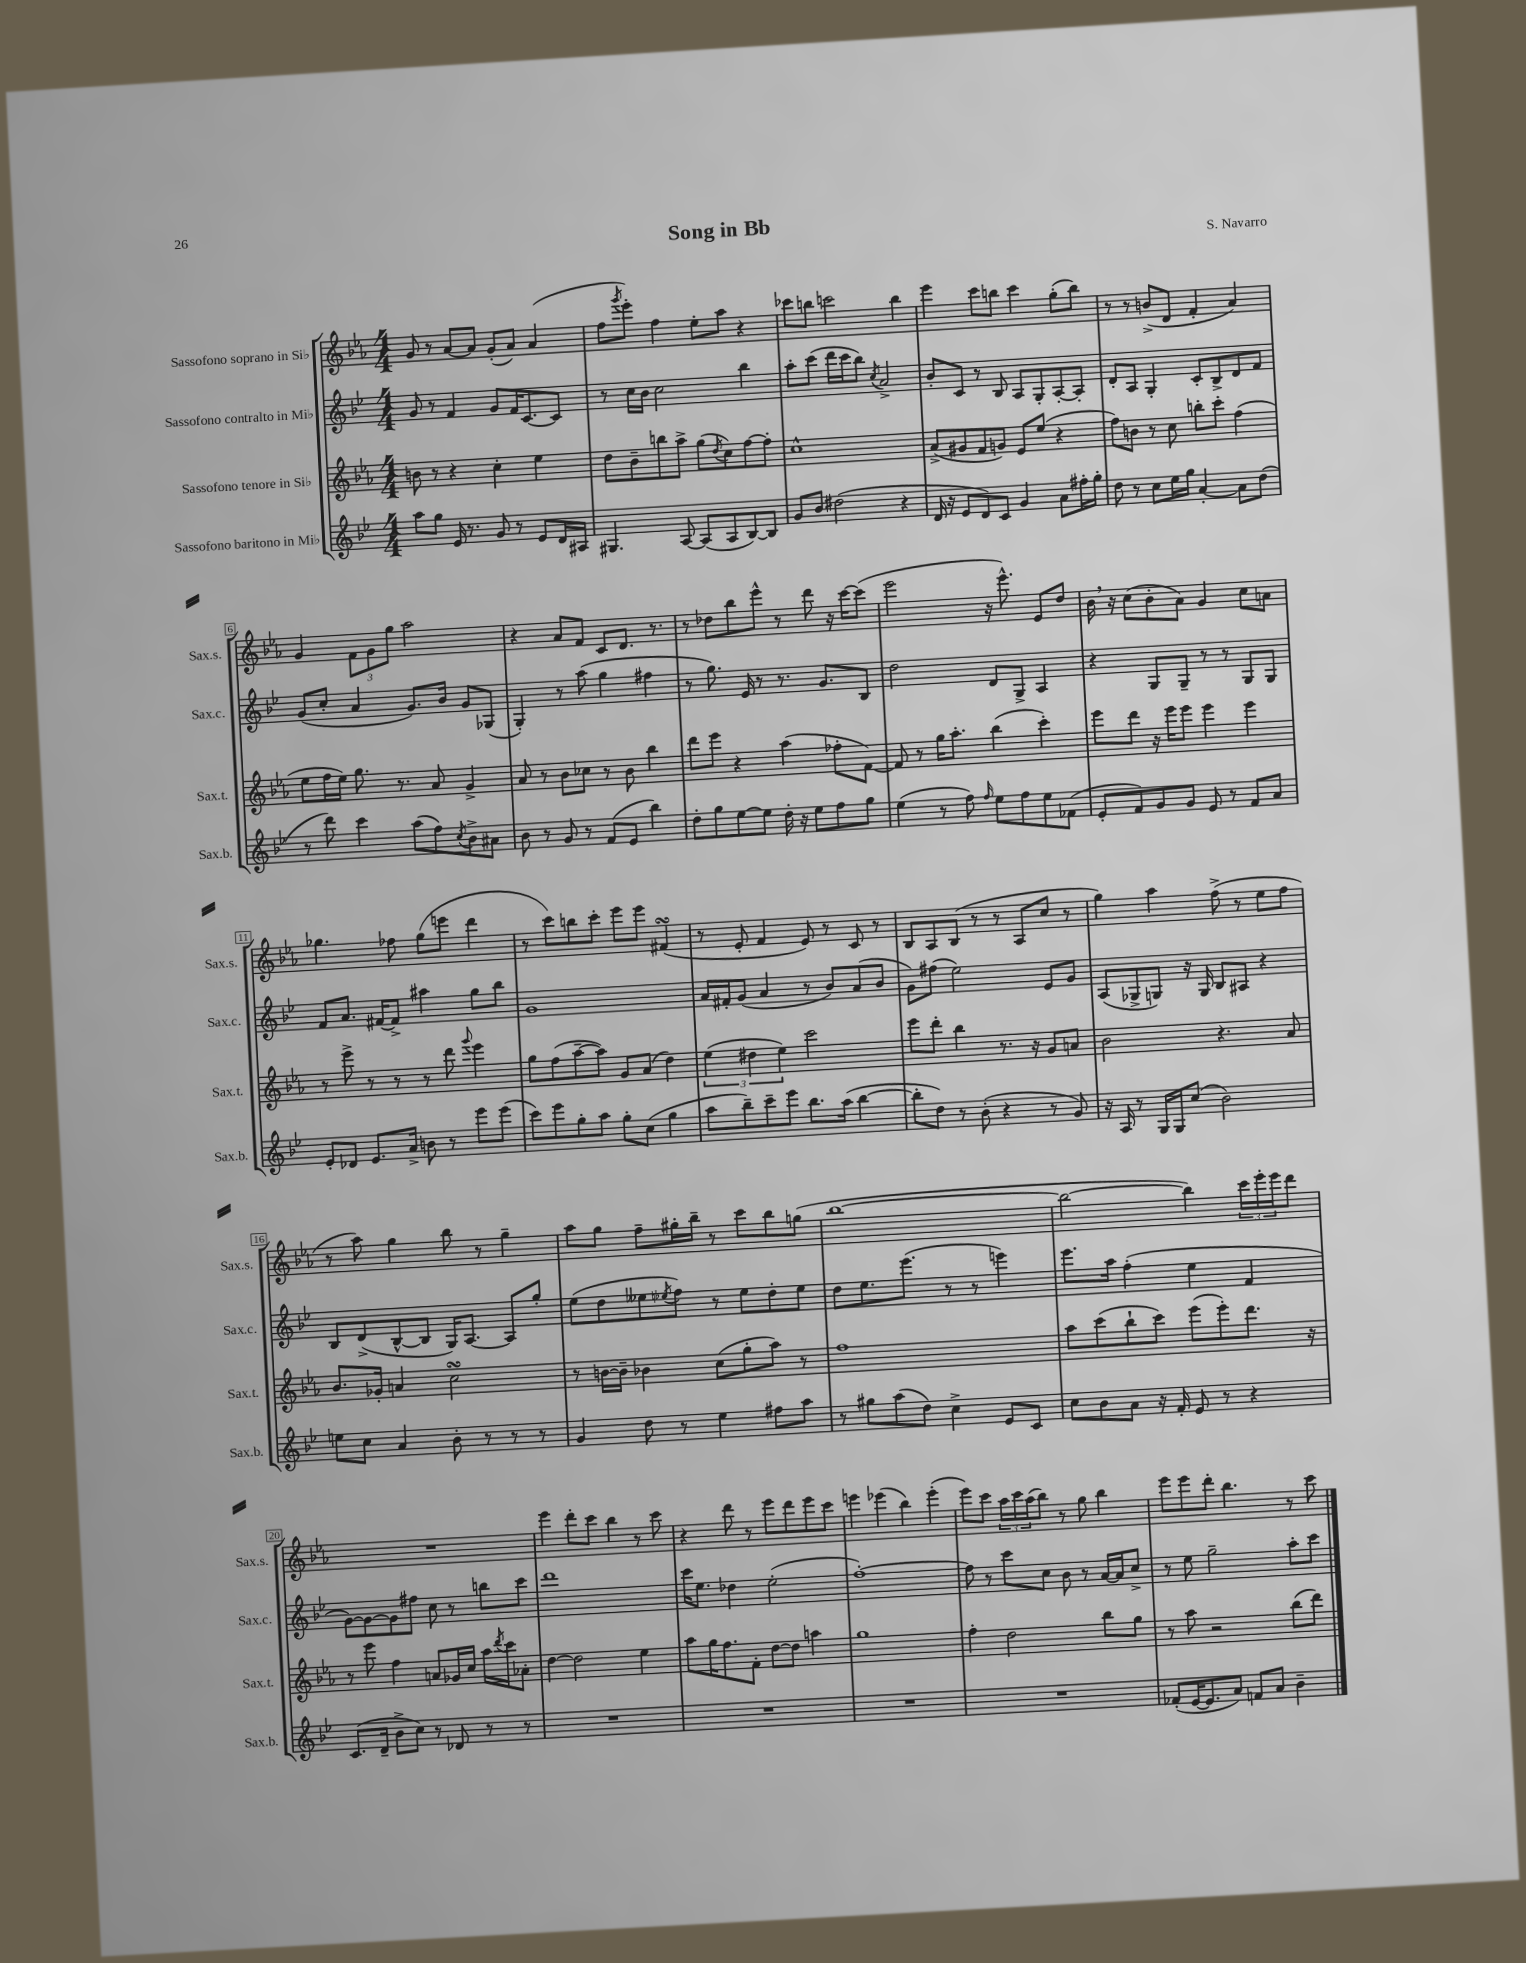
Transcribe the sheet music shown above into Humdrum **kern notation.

**kern	**kern	**kern	**kern
*staff4	*staff3	*staff2	*staff1
*clefG2	*clefG2	*clefG2	*clefG2
*k[b-e-]	*k[b-e-a-]	*k[b-e-]	*k[b-e-a-]
*M4/4	*M4/4	*M4/4	*M4/4
8aa	8b	8g	8g
8gg	8r	8r	8r
16e-	4r	4f	[8a-
8.r	.	.	.
.	.	.	8a-]
8g	4cc'	8g	(8g'
8r	.	16f	8a-)
.	.	[8.c	.
8e-	4ee-	.	(4a-
16d	.	8c]	.
16A#	.	.	.
=	=	=	=
4.G#	8dd	8r	8ff
.	.	.	8qggg
.	8b-~	16cc	8eee-')
.	.	16b-	.
.	8bb	2cc	4ff
[8A	8aa-^	.	.
(8A]	(8gg	.	8ee-'
.	8qdd	.	.
8A	8cc)	.	8aa-
[8B-)	[8ff	4bb-	4r
8B-]	8ff']	.	.
=	=	=	=
8g	1cc^^	8aa'	8ccc-
8b-	.	(8ccc	8bb
(2dd#	.	16ddd	2ccc
.	.	16ccc	.
.	.	8bb-)	.
.	.	8qcc	.
.	.	2a^	.
4r	.	.	4bb
=	=	=	=
16d	(8a-^	8b-'	4eee-
16r	.	.	.
8e-	8g#	8c	.
8d)	8f	8r	8ccc
8c	8g)	8B-	8bb
4g	8e-	8A	4ccc
.	(8ee-	8G'	.
8a	4r	[8A'	(8gg'
16ff#'	.	8A']	8bb)
16gg'	.	.	.
=	=	=	=
8dd	8ff)	8d'	8r
8r	8b	8A	8r
8cc	8r	4G'	(8b^
16ee-	8cc	.	8d
16gg	.	.	.
[4a'	8bb'	8c'	4f'
.	8ccc'	8B-^	.
8a]	(4ff	8d	4a-)
(8dd	.	8f	.
=	=	=	=
8r	8ee-	(8g	4g
8ddd)	16ff	8cc'	.
.	16ee-)	.	.
4ccc	8.gg	4a	12f
.	.	.	12g
.	.	.	12gg
.	8.r	.	.
(8aa	.	8.g)	2aa-
8ff)	8a-	.	.
.	.	16b-	.
8qcc	.	.	.
8b-^	4g^	8g	.
8a#	.	(8G-	.
=	=	=	=
8b-	8a-	4G')	4r
8r	8r	.	.
8g	8b-	8r	8a-
8r	8cc-	(8aa	8f
(8f	8r	4gg	8c
8e-	8b-	.	8.d
4bb-)	4bb-	4ff#	.
.	.	.	8.r
=	=	=	=
8dd'	8ddd	8r	8r
8gg	8eee-	8.gg)	8dd-
[8ee-	4r	.	8bb-
.	.	16e-	.
8ee-]	.	8r	8eee-^^
16dd'	(4aa-	8.r	8r
16r	.	.	.
8ee-	.	.	8ddd
.	.	8.g	.
8ff	8ff-'	.	16r
.	.	.	[16ccc
8gg	[8f)	8B-	(8ccc]
=	=	=	=
(4ee-	8f]	2dd	2eee-
.	8r	.	.
8r	16gg	.	.
.	8.aa-'	.	.
8ff)	.	.	.
16qqff	.	.	.
8ee-	(4bb-	8d	16r
.	.	.	8.eee-^^)
8ff	.	8G^	.
8ee-	4ccc')	4A	8e-
(8f-	.	.	8dd
=	=	=	=
8e-'	8eee-	4r	16b-
.	.	.	16r
8f)	8ddd	.	(8cc
8g	16r	8G	8b-'
.	16eee-	.	.
8g	8eee-	8G~	8a-)
8e-	4eee-	8r	4g
8r	.	8r	.
8f	4eee-	8G	8cc
8a	.	8G	8a
=	=	=	=
8e-'	8r	8f	4.gg-
8d-	8eee-^	8.a	.
8.e-	8r	.	.
.	.	[16f#	.
.	8r	8f#^]	8ff-
16a^	.	.	.
8b	8r	4aa#	(8gg-
8r	8ddd	.	8eee
.	8qqggg	.	.
8eee-	4eee-	8gg	4ddd
(8eee-	.	8bb-	.
=	=	=	=
8ccc)	8gg	1g	8r
8eee-	(8ff	.	8ccc)
8gg'	[8aa-~	.	8bb
8aa	8aa-])	.	8ccc'
8gg'	8g	.	8eee-
(8cc	(8a-	.	8eee-
4gg	4dd)	.	(4f#
=	=	=	=
8aa	(6ee-	16a	8r
.	.	16f#'	.
8bb-~)	.	(8g	8e-'
.	6dd#	.	.
8ccc~	.	4a	4f
.	6ee-)	.	.
8eee-	.	.	.
8.bb-	2ccc	8r	8e-)
.	.	8b-)	8r
(16aa	.	.	.
[4bb-	.	(8a	8c
.	.	8b-	8r
=	=	=	=
8bb-']	8eee-	8g)	8B-
8dd)	8ddd'	(8ff#	8A-
8r	4bb-	2ee-)	(8B-
(8b-'	.	.	8r
4r	8.r	.	8r
.	.	.	8A-
.	16r	.	.
8r	8g	8e-	8cc
8g)	8a	8g	8r
=	=	=	=
16r	2b-	(8A	4gg)
16A	.	.	.
8r	.	8G-^	.
16G	.	8G)	4aa-
16G	.	.	.
(8cc	.	16r	.
.	.	16G	.
2b-)	4.r	8B-	(8ff^
.	.	8A#	8r
.	.	4r	8ee-
.	8a-	.	8ff
=	=	=	=
8ee	8.b-	8B-	8r
8cc	.	(8d^	8aa-)
.	16g-'	.	.
4a	4a	[8B-^^	4gg
.	.	8B-]	.
8b-'	2cc	16G)	8bb-
.	.	[8.A	.
8r	.	.	8r
8r	.	8A]	4gg~
8r	.	8gg'	.
=	=	=	=
4g	8r	(8ee-	8aa-
.	[16b	8dd	8gg
.	16b~]	.	.
8dd	4b-	8ee--	8ff~
.	.	8qee-	.
8r	.	8ff)	16gg#'
.	.	.	16bb-~
4ee-	(8cc	8r	8r
.	8gg'	8ee-	8ccc
8ff#	8aa-)	8dd'	8bb-
8aa	8r	8ee-	(8gg
=	=	=	=
8r	1ff	8dd	[1bb-
8gg#	.	8.ee-	.
(8aa	.	.	.
.	.	(8.eee-	.
8dd)	.	.	.
4cc^	.	8r	.
.	.	8r	.
8e-	.	4eee)	.
8c	.	.	.
=	=	=	=
8cc	8aa-	8.eee-	2bb-_
8b-	(8ccc	.	.
.	.	16aa	.
8a	8bb-`	(4ff'	.
16r	8ccc)	.	.
16f'	.	.	.
8e-	(8eee-	4ee-	4bb-])
8r	8eee-')	.	.
4r	8.ddd	4f	24ccc
.	.	.	24eee-'
.	.	.	24eee-
.	.	.	8ddd
.	16r	.	.
=	=	=	=
(8.c	8r	[8g)	1r
.	8eee-	8g_	.
16d~	.	.	.
8b-^	4ff	8g]	.
8cc)	.	8ff#	.
8r	8a	8cc	.
8d-	16g-	8r	.
.	16cc	.	.
8r	16aa-	8bb	.
.	8qddd	.	.
.	16ccc	.	.
8r	8a-'	8ccc	.
=	=	=	=
1r	[4dd	1ddd	4eee-
.	2dd]	.	8ddd'
.	.	.	8ccc
.	.	.	4bb-
.	4ee-	.	8r
.	.	.	8ccc
=	=	=	=
1r	8aa-	16ccc	4r
.	.	8.ee-	.
.	16gg	.	.
.	8.ff	.	.
.	.	4dd-	8ddd
.	8f'	.	8r
.	[8dd	(2ee-'	8eee-
.	8dd]	.	8ddd
.	4aa	.	8eee-
.	.	.	8ccc
=	=	=	=
1r	1gg	[1ff')	4eee
.	.	.	(4eee-
.	.	.	4bb-)
.	.	.	(4eee-'
=	=	=	=
1r	4ff'	8ff]	8eee-)
.	.	8r	8ccc
.	2dd	8ccc	24aa-
.	.	.	24ccc
.	.	.	(24aa-
.	.	8cc	8bb-)
.	.	8b-	8r
.	.	8r	8gg
.	8bb-	[16a	4bb-
.	.	16a]	.
.	8gg	8cc^	.
=	=	=	=
(8f-'	8r	8r	8eee-
[16e-	8aa-	8ee-	8eee-
8.e-]	.	.	.
.	2r	2gg~	8ddd'
8a)	.	.	4.bb-
8f	.	.	.
8a	.	.	.
4b-~	(8bb-	8aa'	8r
.	8ddd)	8ccc	8ccc
==	==	==	==
*-	*-	*-	*-
